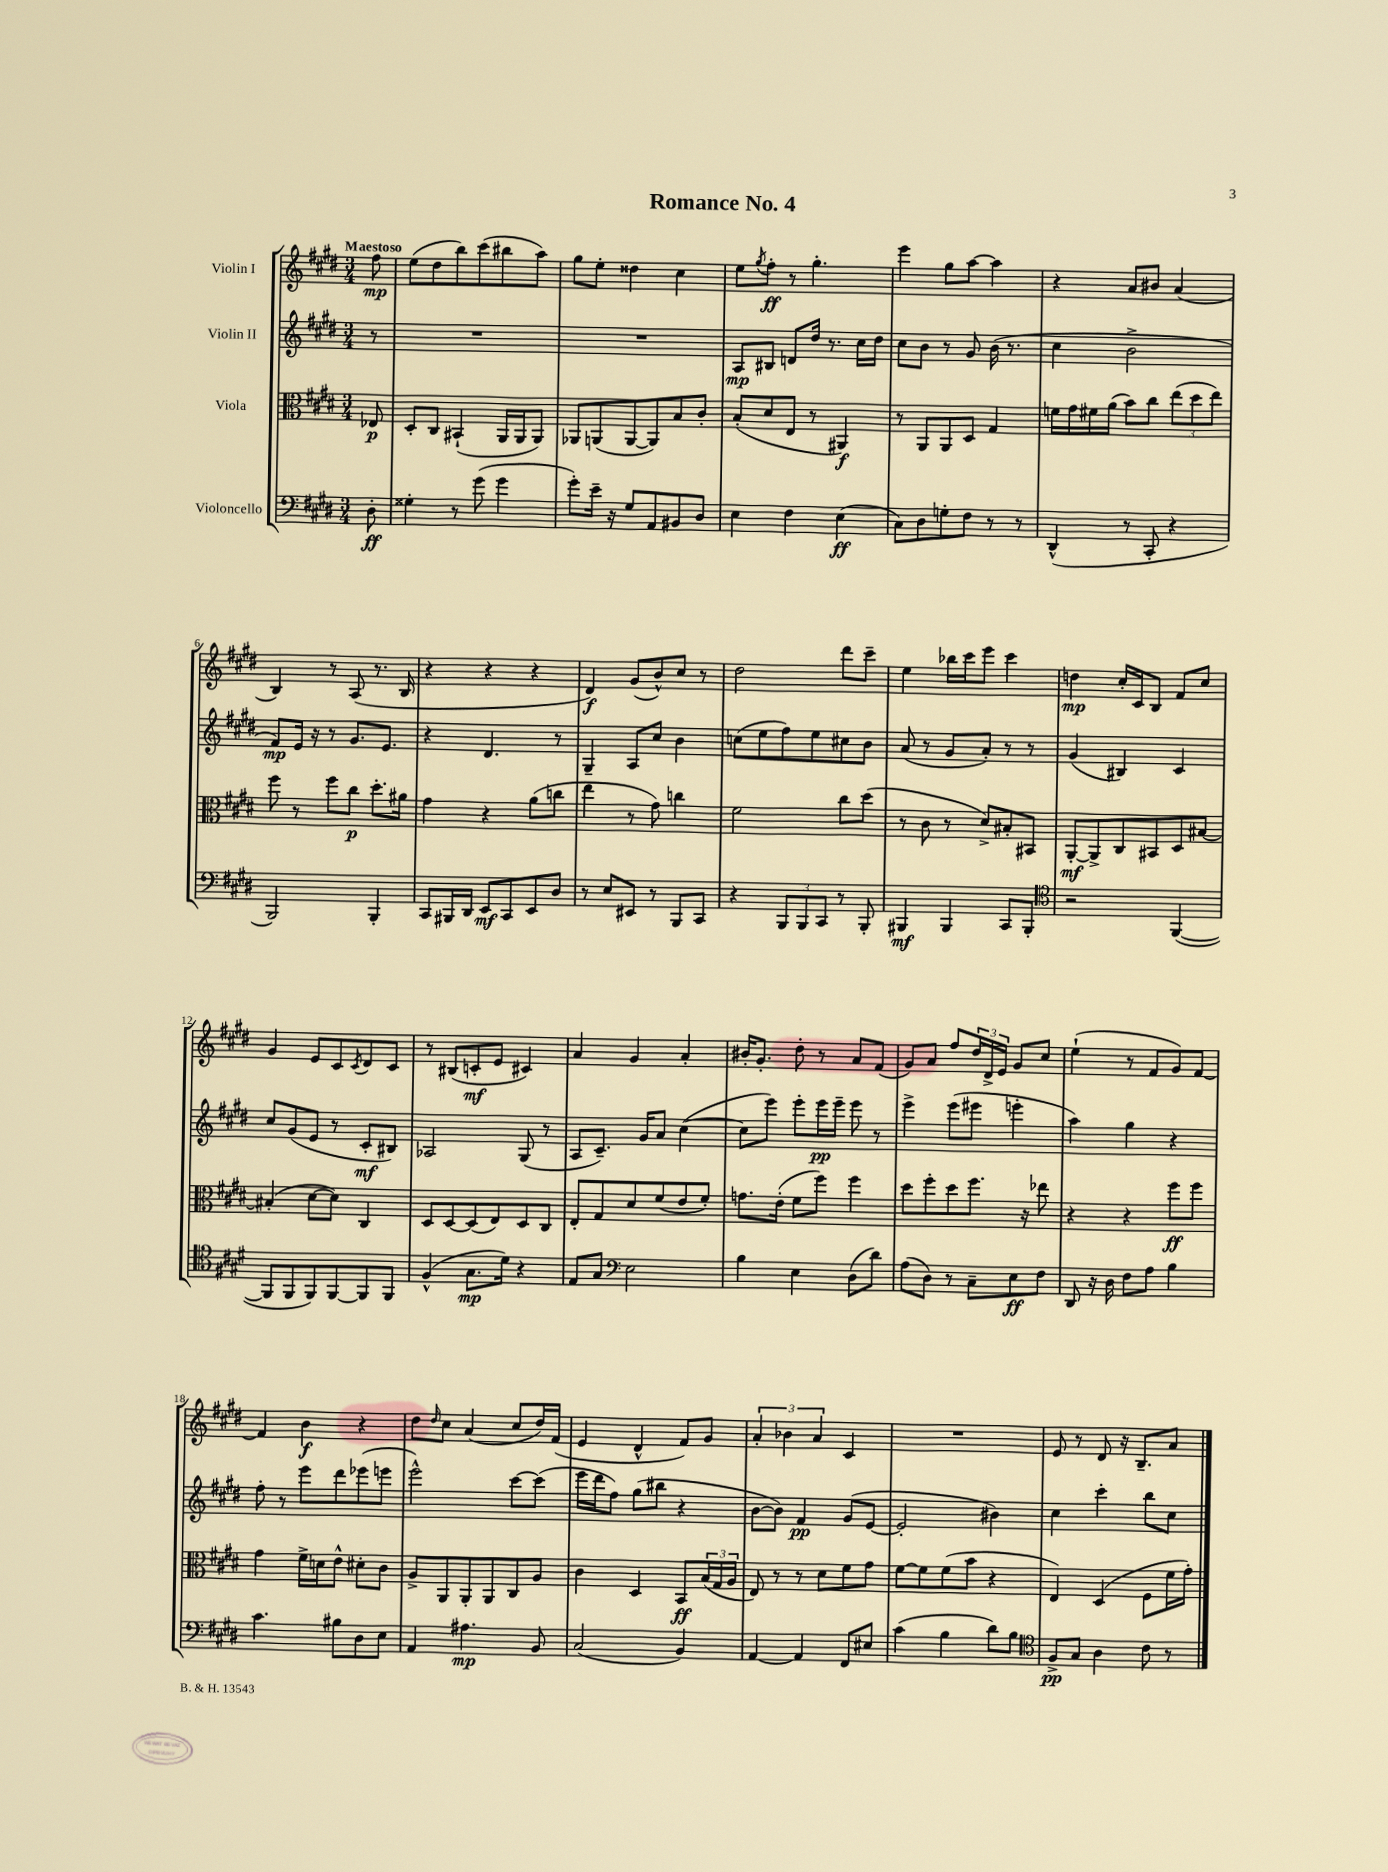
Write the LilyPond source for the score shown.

\header { title = "Romance No. 4" }
<<
\new StaffGroup <<
\new Staff = "s0" \with { instrumentName = "Violin I" } {
    \clef treble \key e \major \numericTimeSignature \time 3/4 \partial 8 \tempo "Maestoso"
    fis''8\mp |
    e''8( dis''8 b''8) cis'''8( bis''8 a''8) |
    gis''8 e''8-. disis''4 cis''4 |
    e''8 \acciaccatura { gis''8 } fis''8-.\ff r8 gis''4.-. |
    e'''4 gis''8 a''8~ a''4 |
    r4 a'8 bis'8 a'4( |
    b4) r8 a8( r8. b16 |
    r4 r4 r4 |
    dis'4\f) gis'8( b'8-^) cis''8 r8 |
    dis''2 dis'''8 cis'''8-- |
    e''4 bes''16 cis'''16 e'''8 cis'''4 |
    d''4\mp cis''16-. cis'16 b8 fis'8 cis''8 |
    gis'4 e'8 cis'8 \acciaccatura { cis'8 } dis'8 cis'8 |
    r8 bis8( c'8-.\mf e'8 cis'4) |
    a'4 gis'4 a'4-. |
    bis'16-. gis'8.-. dis''8-. r8 a'8 fis'8( |
    gis'8) a'8 fis''8 \tuplet 3/2 { dis''16 dis'16-> e'16 } gis'8 cis''8 |
    e''4-!( r8 fis'8 gis'8) fis'8~ |
    fis'4 b'4\f r4 |
    dis''8 \grace { dis''16 } cis''8 a'4( cis''8 dis''16) fis'16( |
    e'4 dis'4-^ fis'8) gis'8 |
    \tuplet 3/2 { a'4-. bes'4 a'4 } cis'4 |
    R2. |
    e'8 r8 dis'8 r16 b8.-- a'8 \bar "|." |
}
\new Staff = "s1" \with { instrumentName = "Violin II" } {
    \clef treble \key e \major \numericTimeSignature \time 3/4 \partial 8
    r8 |
    R2. |
    R2. |
    a8\mp bis8 d'8 dis''16 r8. cis''16 dis''16 |
    cis''8 b'8 r8 gis'8 b'16( r8. |
    cis''4 b'2-> |
    fis'8\mp) e'16 r16 r8 gis'8. e'8. |
    r4 dis'4. r8 |
    gis4-- a8 cis''8 b'4 |
    c''8( e''8 fis''8) e''8 cis''8 b'8 |
    a'8( r8 gis'8 a'8-.) r8 r8 |
    gis'4( bis4) cis'4 |
    cis''8 gis'8( e'8 r8 cis'8-.\mf bis8) |
    aes2 gis8( r8 |
    a8 cis'8.--) gis'16 a'8 cis''4~( |
    cis''8 e'''8) e'''8-. e'''16\pp e'''16-- e'''8 r8 |
    e'''4-> e'''8( eis'''8 e'''4-. |
    a''4) gis''4 r4 |
    fis''8-. r8 e'''8 dis'''8 ees'''8( e'''8 |
    e'''2-^) cis'''8~ cis'''8( |
    e'''16 dis'''16 fis''8) gis''8( bis''8 r4 |
    b'8~ b'8) fis'4\pp gis'8( e'8~ |
    e'2-. bis'4) |
    cis''4 cis'''4-. b''8 cis''8 \bar "|." |
}
\new Staff = "s2" \with { instrumentName = "Viola" } {
    \clef alto \key e \major \numericTimeSignature \time 3/4 \partial 8
    ees8\p |
    dis8-. cis8 bis,4-!( a,16 a,16 a,8) |
    aes,8 a,8( a,8~ a,8) b8 cis'8-. |
    b8-.( dis'8 e8 r8 ais,4\f) |
    r8 a,8 a,8 dis8 gis4 |
    f'16 gis'16 fis'16 a'16( b'8) cis''8 \tuplet 3/2 { e''8( dis''8 e''8) } |
    fis''8 r8 fis''8 cis''8\p dis''8.-. ais'16 |
    gis'4 r4 a'8( c''8 |
    e''4 r8 gis'8) c''4 |
    fis'2 cis''8 dis''8( |
    r8 cis'8 r8 dis'8->) bis8-. bis,8 |
    a,8~-.\mf a,8-> cis8 bis,8 dis8 bis8~ |
    bis4-.( dis'8~ dis'8) cis4 |
    dis8 dis8~ dis8( e8) dis8 cis8 |
    e8-. gis8 dis'8 fis'8( e'8 fis'8-.) |
    g'8. e'16-.( fis'8 fis''8) fis''4 |
    dis''8 fis''8-. dis''8 fis''8. r16 ees''8 |
    r4 r4 fis''8\ff fis''8 |
    gis'4 fis'16-> d'16 e'8-^ dis'8-. cis'8 |
    a8-> a,8 a,8-. a,8 cis8 a8 |
    cis'4 dis4 b,8\ff \tuplet 3/2 { b16( gis16 a16 } |
    e8) r8 r8 dis'8 fis'8 gis'8 |
    fis'8~ fis'8 fis'8( b'8 r4 |
    e4) dis4( fis8 fis'16 gis'16-.) \bar "|." |
}
\new Staff = "s3" \with { instrumentName = "Violoncello" } {
    \clef bass \key e \major \numericTimeSignature \time 3/4 \partial 8
    dis8-.\ff |
    gisis4-. r8 gis'8( gis'4 |
    gis'8-.) e'16-- r16 gis8 a,8 bis,8 dis8 |
    e4 fis4 e4\ff( |
    cis8) dis8 g8-. fis8 r8 r8 |
    dis,4-^( r8 cis,8-. r4 |
    b,,2) b,,4-. |
    cis,8 bis,,16 dis,16 e,8\mf cis,8 e,8 dis8 |
    r8 e8 eis,8 r8 b,,8 cis,8 |
    r4 \tuplet 3/2 { b,,8 b,,8 cis,8 } r8 b,,8-. |
    bis,,4\mf bis,,4 cis,8 bis,,8-. |
    \clef tenor r2 fis,4~( |
    fis,8 fis,8 fis,8) fis,8~ fis,8 fis,8 |
    fis4-^( gis8.\mp dis'16) r4 |
    e8 gis8 \clef bass e2 |
    b4 e4 dis8( dis'8) |
    a8( dis8) r8 cis8-- e8\ff fis8 |
    dis,8 r16 dis16 fis8 a8 b4 |
    cis'4. bis8 dis8 e8 |
    a,4 ais4.\mp b,8 |
    cis2( b,4) |
    a,4~ a,4 fis,8 eis8 |
    cis'4( b4 dis'8) b8 |
    \clef tenor fis8->\pp gis8 a4 cis'8 r8 \bar "|." |
}
>>
>>
